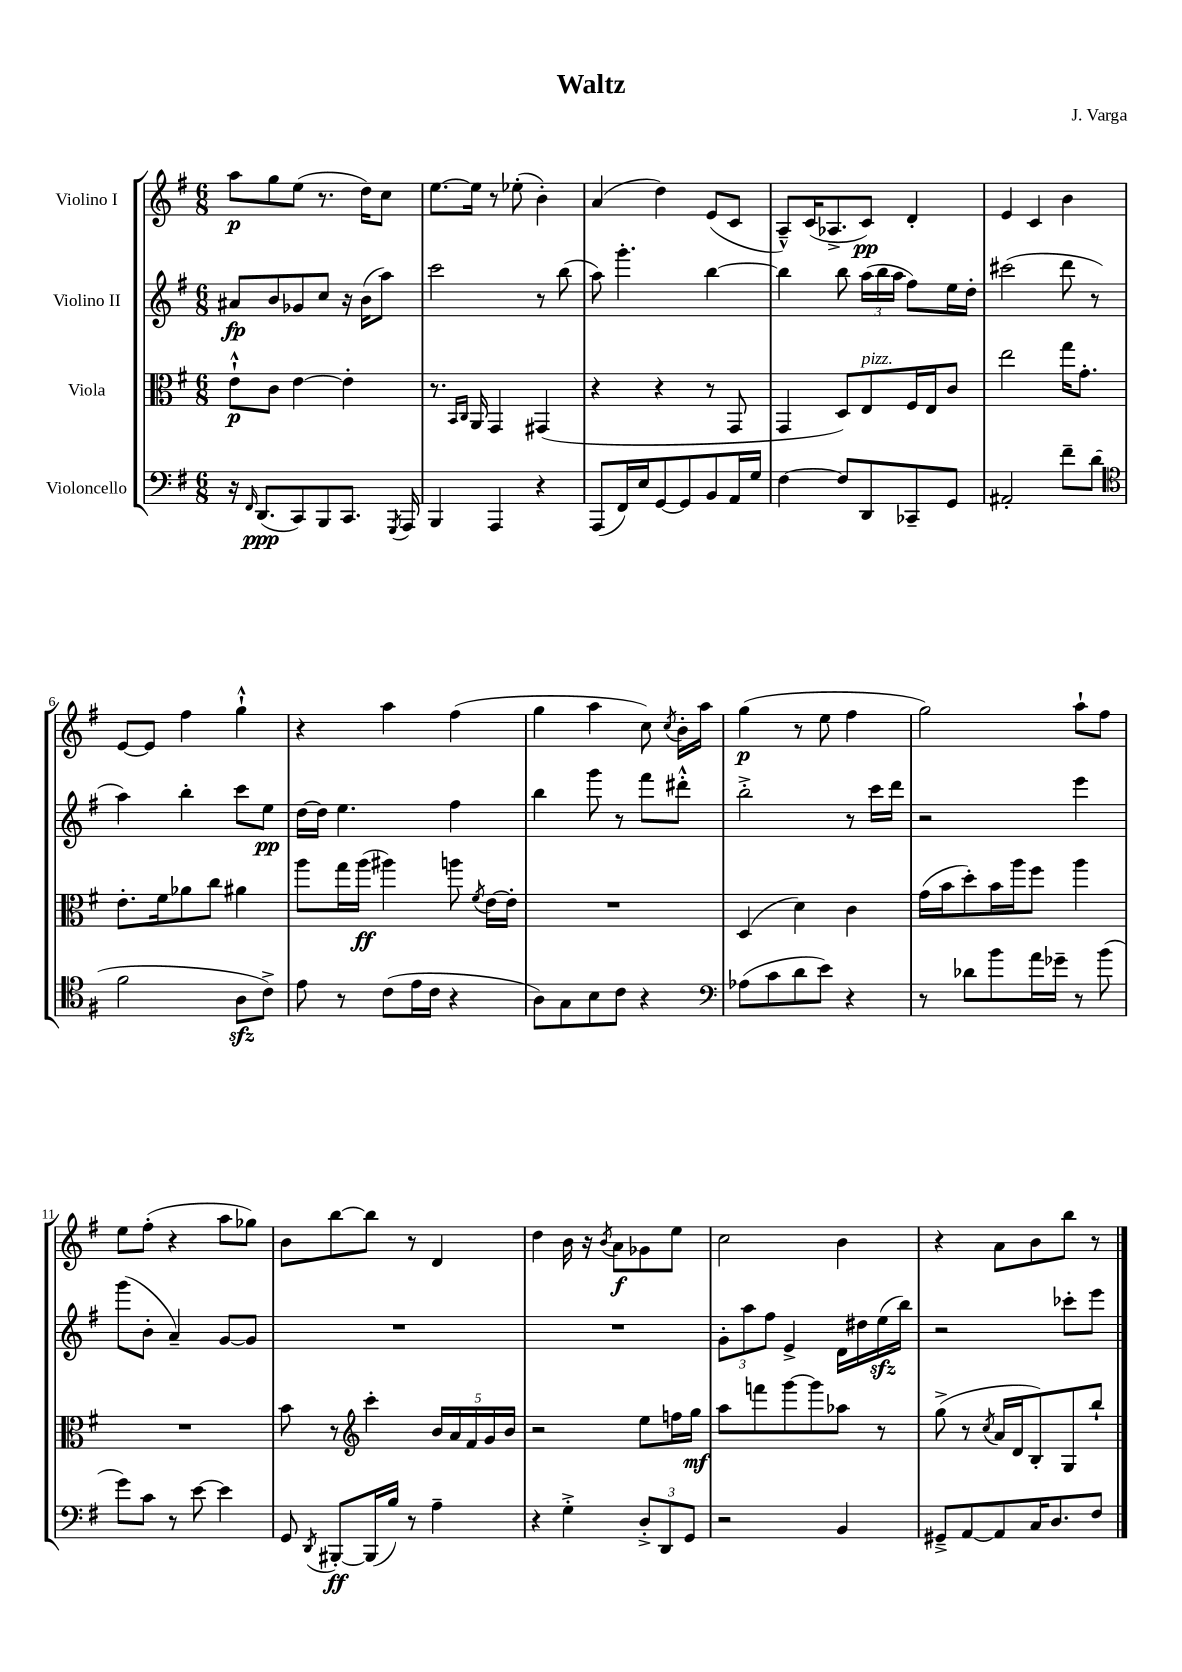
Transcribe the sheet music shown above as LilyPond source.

\header { title = "Waltz" composer = "J. Varga" }
<<
\new StaffGroup <<
\new Staff = "s0" \with { instrumentName = "Violino I" } {
    \clef treble \key g \major \numericTimeSignature \time 6/8
    \autoBeamOff a''8[\p g''8 e''8]( r8. d''16[) c''8] |
    e''8.[~ e''16] r8 ees''8-.( b'4-.) |
    a'4( d''4) e'8[( c'8] |
    a8[---^) c'16( aes8.-> c'8]\pp) d'4-. |
    e'4 c'4 b'4 |
    e'8[~ e'8] fis''4 g''4-!-^ |
    r4 a''4 fis''4( |
    g''4 a''4 c''8) \acciaccatura { c''8 } b'16[-. a''16] |
    g''4\p( r8 e''8 fis''4 |
    g''2) a''8[-! fis''8] |
    e''8[ fis''8]-.( r4 a''8[ ges''8]) |
    b'8[ b''8~ b''8] r8 d'4 |
    d''4 b'16 r16 \acciaccatura { b'8 } a'8[\f ges'8 e''8] |
    c''2 b'4 |
    r4 a'8[ b'8 b''8] r8 \bar "|." |
}
\new Staff = "s1" \with { instrumentName = "Violino II" } {
    \clef treble \key g \major \numericTimeSignature \time 6/8
    \autoBeamOff ais'8[\fp b'8 ges'8 c''8] r16 b'16[( a''8]) |
    c'''2 r8 b''8( |
    a''8) g'''4.-. b''4~ |
    b''4 b''8 \tuplet 3/2 { a''16[( b''16 a''16] } fis''8[) e''16 d''16]-. |
    cis'''2( d'''8 r8 |
    a''4) b''4-. c'''8[ e''8]\pp |
    d''16[~ d''16] e''4. fis''4 |
    b''4 g'''8 r8 fis'''8[ dis'''8]-.-^ |
    b''2-.-> r8 c'''16[ d'''16] |
    r2 e'''4 |
    g'''8[( b'8]-. a'4--) g'8[~ g'8] |
    R2. |
    R2. |
    \tuplet 3/2 { g'8[-. a''8 fis''8] } e'4-> d'16[ dis''16 e''16\sfz( b''16]) |
    r2 ces'''8[-. e'''8] \bar "|." |
}
\new Staff = "s2" \with { instrumentName = "Viola" } {
    \clef alto \key g \major \numericTimeSignature \time 6/8
    \autoBeamOff e'8[-!-^\p c'8] e'4~ e'4-. |
    r8. \grace { b,16[ c16] } a,16 g,4 gis,4( |
    r4 r4 r8 g,8 |
    g,4 d8[) e8^\markup { \italic "pizz." } fis16 e16 c'8] |
    e''2 g''16[ g'8.]-. |
    e'8.[-. fis'16 aes'8 c''8] ais'4 |
    a''8[ g''16 a''16]\ff( ais''4) a''8 \acciaccatura { fis'8 } e'16[~ e'16]-. |
    R2. |
    d4( d'4) c'4 |
    g'16[( b'16 d''8-.) b'16 a''16 fis''8] a''4 |
    R2. |
    b'8 r8 \clef treble c'''4-. \tuplet 5/4 { b'16[ a'16 fis'16 g'16 b'16] } |
    r2 e''8[ f''16 g''16]\mf |
    a''8[ f'''8 g'''8~ g'''8 aes''8] r8 |
    g''8->( r8 \acciaccatura { c''8 } a'16[ d'16 b8-.) g8 b''8]-! \bar "|." |
}
\new Staff = "s3" \with { instrumentName = "Violoncello" } {
    \clef bass \key g \major \numericTimeSignature \time 6/8
    \autoBeamOff r16 \grace { fis,16 } d,8.[\ppp( c,8) b,,8 c,8.] \acciaccatura { g,,8 } a,,16 |
    b,,4 a,,4 r4 |
    a,,8[( fis,16) e16 g,8~ g,8 b,8 a,16 g16] |
    fis4~ fis8[ d,8 ces,8-- g,8] |
    ais,2-. fis'8[-- d'8]( |
    \clef tenor fis'2 a8[\sfz c'8]->) |
    e'8 r8 c'8[( e'16 c'16] r4 |
    a8[) g8 b8 c'8] r4 |
    \clef bass aes8[( c'8 d'8 e'8]) r4 |
    r8 des'8[ b'8 a'16 ges'16]-- r8 b'8( |
    g'8[) c'8] r8 e'8~ e'4 |
    g,8 \acciaccatura { d,8 } bis,,8[~-.\ff bis,,16( b16]) r8 a4-- |
    r4 g4-.-> \tuplet 3/2 { d8[-.-> d,8 g,8] } |
    r2 b,4 |
    gis,8[---> a,8~ a,8 c16 d8. fis8] \bar "|." |
}
>>
>>
